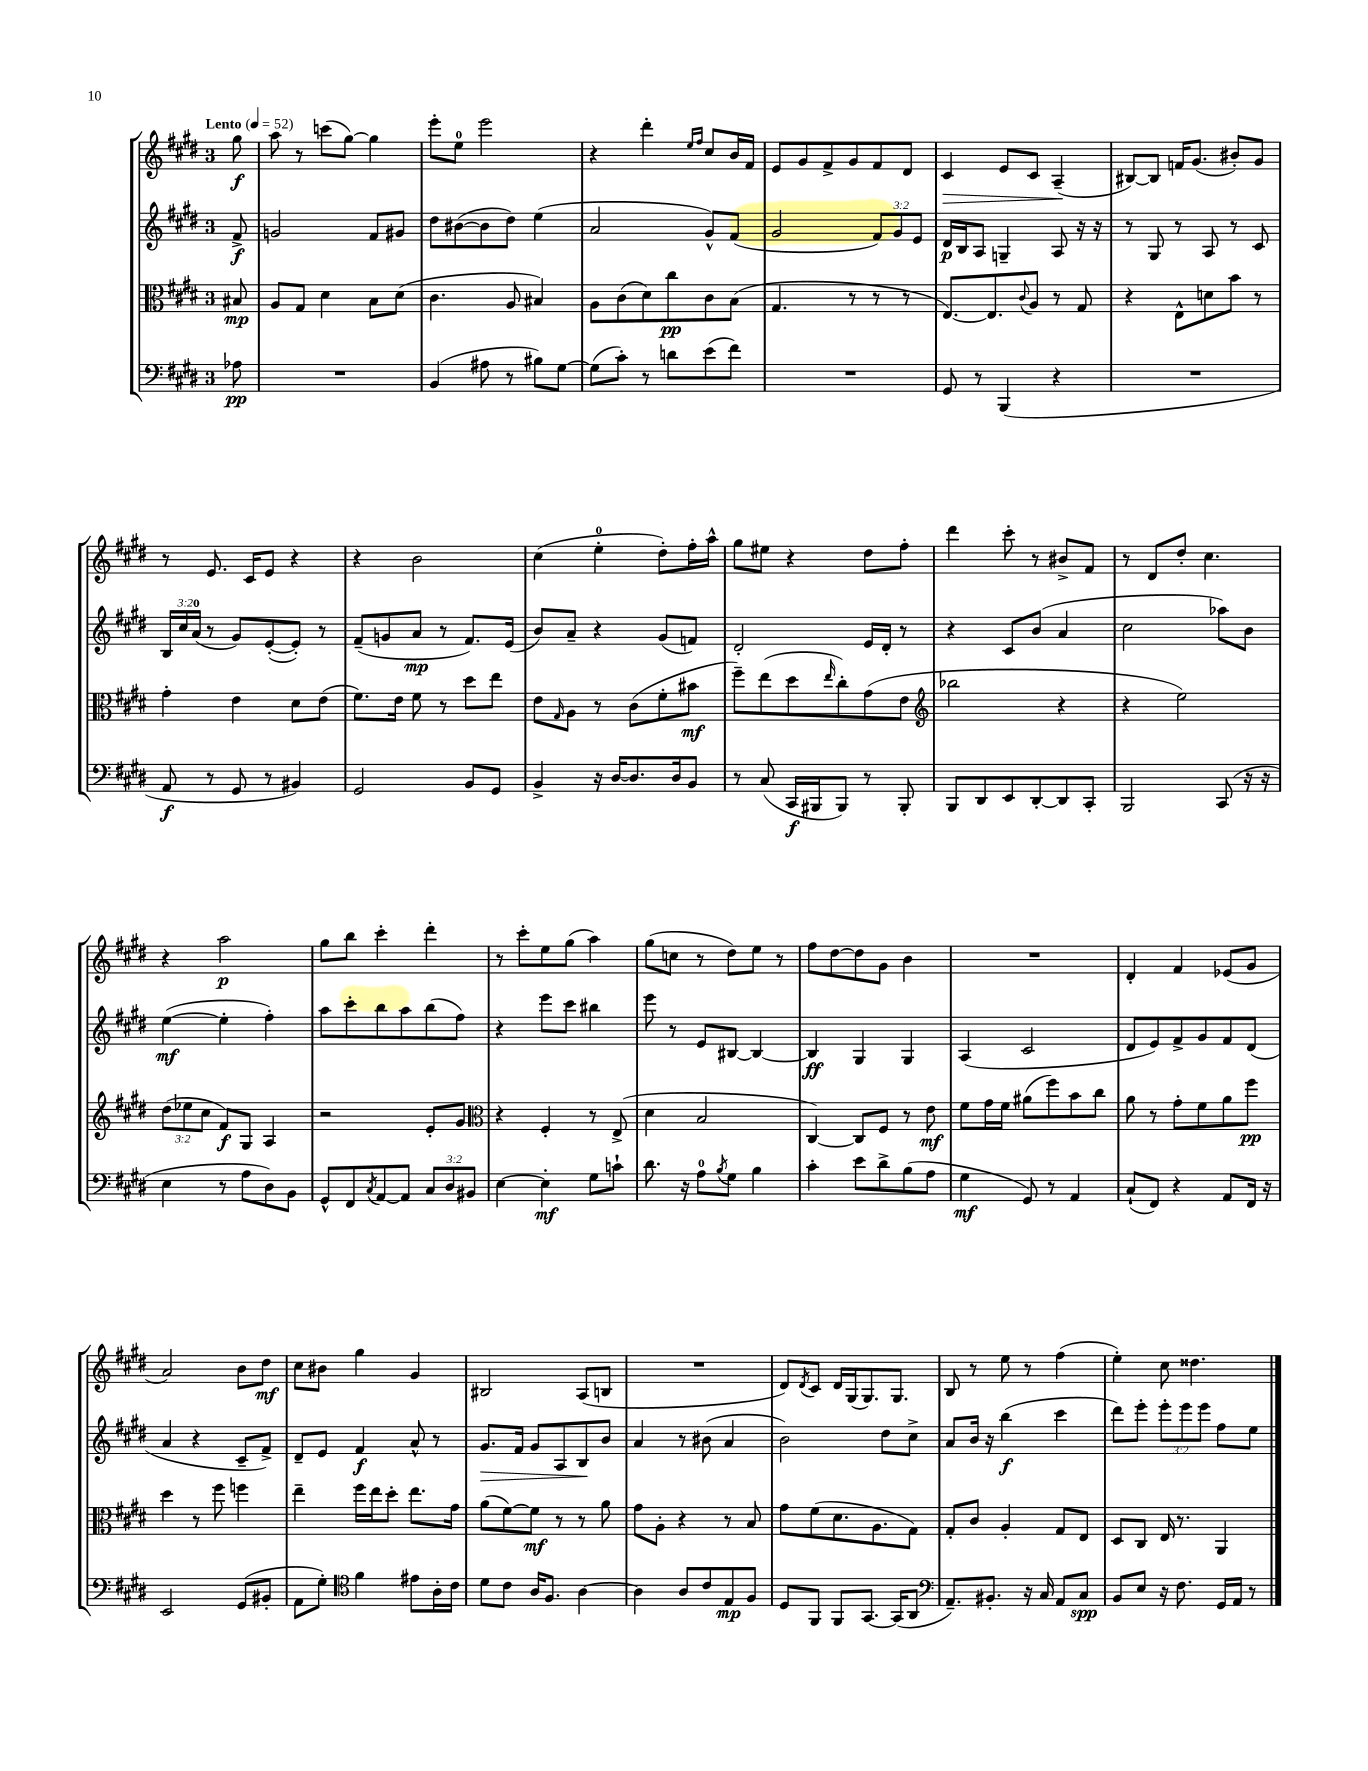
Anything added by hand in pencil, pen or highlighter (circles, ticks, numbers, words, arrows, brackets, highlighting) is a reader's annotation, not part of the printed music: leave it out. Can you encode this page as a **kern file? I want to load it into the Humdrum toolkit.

**kern	**kern	**kern	**kern
*staff4	*staff3	*staff2	*staff1
*clefF4	*clefC3	*clefG2	*clefG2
*k[f#c#g#d#]	*k[f#c#g#d#]	*k[f#c#g#d#]	*k[f#c#g#d#]
*M3/4	*M3/4	*M3/4	*M3/4
*MM52	*MM52	*MM52	*MM52
8A-	8B#	8f#^	8gg#
=	=	=	=
2.r	8A	2g	8aa
.	8G#	.	8r
.	4d#	.	(8ccc
.	.	.	[8gg#)
.	8B	8f#	4gg#]
.	(8d#	8g#	.
=	=	=	=
(4BB	4.c#	8dd#	8eee'
.	.	([8b#	8ee
8A#	.	8b#]	2eee
8r	8A	8dd#)	.
8B#)	4B#)	(4ee	.
[8G#	.	.	.
=	=	=	=
(8G#]	8A	2a	4r
8c#')	(8c#	.	.
8r	8d#)	.	4ddd#'
8d	8cc#	.	.
.	.	.	16qqee
.	.	.	16qqff#
(8e	8c#	8g#^^)	8cc#
8f#)	(8B	(8f#	16b
.	.	.	16f#
=	=	=	=
2.r	4.G#	2g#	8e
.	.	.	8g#
.	.	.	8f#^
.	8r	.	8g#
.	8r	12f#)	8f#
.	.	12g#	.
.	8r	.	8d#
.	.	12e	.
=	=	=	=
8GG#	[8.E)	16d#	4c#
.	.	16B	.
8r	.	8A	.
.	8.E]	.	.
(4BBB	.	4G~	8e
.	8qqc#	.	.
.	8A	.	8c#
4r	8r	8A	(4A~
.	8G#	16r	.
.	.	16r	.
=	=	=	=
2.r	4r	8r	[8B#)
.	.	8G#	8B#]
.	8E^^	8r	16f
.	.	.	(8.g#
.	8d	8A	.
.	8b	8r	8b#')
.	8r	8c#	8g#
=	=	=	=
8AA	4g#'	24B	8r
.	.	24cc#	.
.	.	(24a	.
8r	.	8r	8.e
8GG#	4e	8g#)	.
.	.	.	16c#
8r	.	([8e'	8e
4BB#)	8d#	8e'])	4r
.	(8e	8r	.
=	=	=	=
2GG#	8.f#)	(8f#~	4r
.	.	8g	.
.	16e	.	.
.	8f#	8a	2b
.	8r	8r	.
8BB	8dd#	8.f#)	.
8GG#	8ee	.	.
.	.	(16e	.
=	=	=	=
4BB^	8e	8b)	(4cc#
.	16qqG#	.	.
.	8A	8a~	.
16r	8r	4r	4ee'
[16D#	.	.	.
8.D#]	(8c#	.	.
.	8f#'	(8g#	8dd#')
16D#	.	.	.
8BB	8b#	8f)	16ff#'
.	.	.	16aa^^
=	=	=	=
8r	8ff#~)	2d#'	8gg#
(8C#	(8ee	.	8ee#
16CC#	8dd#	.	4r
16BBB#	.	.	.
.	16qqee	.	.
8BBB#)	8cc#')	.	.
8r	(8g#	16e	8dd#
.	.	16d#'	.
8BBB#'	8e	8r	8ff#'
=	=	=	=
*	*clefG2	*	*
8BBB	2bb-	4r	4ddd#
8DD#	.	.	.
8EE	.	8c#	8ccc#'
[8DD#'	.	(8b	8r
8DD#]	4r	4a	8b#^
8CC#'	.	.	8f#
=	=	=	=
2BBB	4r	2cc#	8r
.	.	.	8d#
.	2ee)	.	8dd#'
.	.	.	4.cc#
(8CC#	.	8aa-)	.
16r	.	8b	.
16r	.	.	.
=	=	=	=
4E	(12dd#	([4ee	4r
.	12ee-	.	.
.	12cc#	.	.
8r	8f#)	4ee']	2aa
8A	8G#	.	.
8D#)	4A	4ff#')	.
8BB	.	.	.
=	=	=	=
8GG#^^	2r	8aa	8gg#
8FF#	.	8ccc#'	8bb
8qC#	.	.	.
[8AA	.	8bb	4ccc#'
8AA]	.	8aa	.
12C#	8e'	(8bb	4ddd#'
12D#	.	.	.
.	8g#	8ff#)	.
12BB#	.	.	.
=	=	=	=
*	*clefC3	*	*
[4E	4r	4r	8r
.	.	.	8ccc#'
4E']	4F#'	8eee	8ee
.	.	8ccc#	(8gg#
8G#	8r	4bb#	4aa)
8c`	(8E^	.	.
=	=	=	=
8.d#	4d#	8eee	(8gg#
.	.	8r	8cc
16r	.	.	.
8A	2B	8e	8r
8qB	.	.	.
8G#	.	[8B#	8dd#)
4B	.	4B#_	8ee
.	.	.	8r
=	=	=	=
4c#'	[4C#)	4B#]	8ff#
.	.	.	[8dd#
8e	8C#]	4G#	8dd#]
8d#^	8F#	.	8g#
(8B	8r	4G#	4b
8A	8e	.	.
=	=	=	=
4G#	8f#	(4A	2.r
.	16g#	.	.
.	16f#	.	.
8GG#)	(8a#	2c#	.
8r	8ff#)	.	.
4AA	8b	.	.
.	8cc#	.	.
=	=	=	=
(8C#`	8a	8d#	4d#'
8FF#)	8r	8e)	.
4r	8g#'	8f#^	4f#
.	8f#	8g#	.
8AA	8a	8f#	(8e-
16FF#	8ff#	(8d#	8g#
16r	.	.	.
=	=	=	=
2EE	4dd#	4a	2a)
.	8r	4r	.
.	8ff#	.	.
(8GG#	4ff	8c#~	8b
8BB#'	.	8f#^)	8dd#
=	=	=	=
8AA	4ee~	8d#~	8cc#
8G#')	.	8e	8b#
*clefC4	*	*	*
4f#	16ff#	4f#	4gg#
.	16ee	.	.
.	8dd#'	.	.
8e#	8.ee	8a^^	4g#
16A'	.	8r	.
16c#	16g#	.	.
=	=	=	=
8d#	(8a	8.g#	2B#
8c#	[8f#)	.	.
.	.	16f#	.
16A	8f#]	8g#	.
8.F#	.	.	.
.	8r	8A	.
[4A	8r	8B	(8A
.	8a	8b	8B
=	=	=	=
4A]	8g#	4a	2.r
.	8A'	.	.
8A	4r	8r	.
8c#	.	(8b#	.
8E	8r	4a	.
8F#	8B	.	.
=	=	=	=
8D#	8g#	2b)	8d#)
.	.	.	8qd#
8FF#	(8f#	.	8c#
8FF#	8.d#	.	16d#
.	.	.	(16G#
[8.GG#	.	.	8.G#)
.	8.A	.	.
.	.	8dd#	.
(16GG#]	.	.	8.G#
8AA	8G#)	8cc#^	.
=	=	=	=
*clefF4	*	*	*
8.AA~)	8G#'	8a	8B
.	8c#	16b	8r
8.BB#'	.	16r	.
.	4A'	(4bb	8ee
16r	.	.	8r
16C#	.	.	.
8AA	8G#	4ccc#	(4ff#
8C#	8E	.	.
=	=	=	=
8BB	8D#	8ddd#)	4ee')
8E	8C#	8eee'	.
16r	16E	12eee'	8cc#
8.F#	8.r	.	.
.	.	12eee	.
.	.	.	4.dd##
.	.	12eee	.
16GG#	4AA	8ff#	.
16AA	.	.	.
8r	.	8ee	.
==	==	==	==
*-	*-	*-	*-
